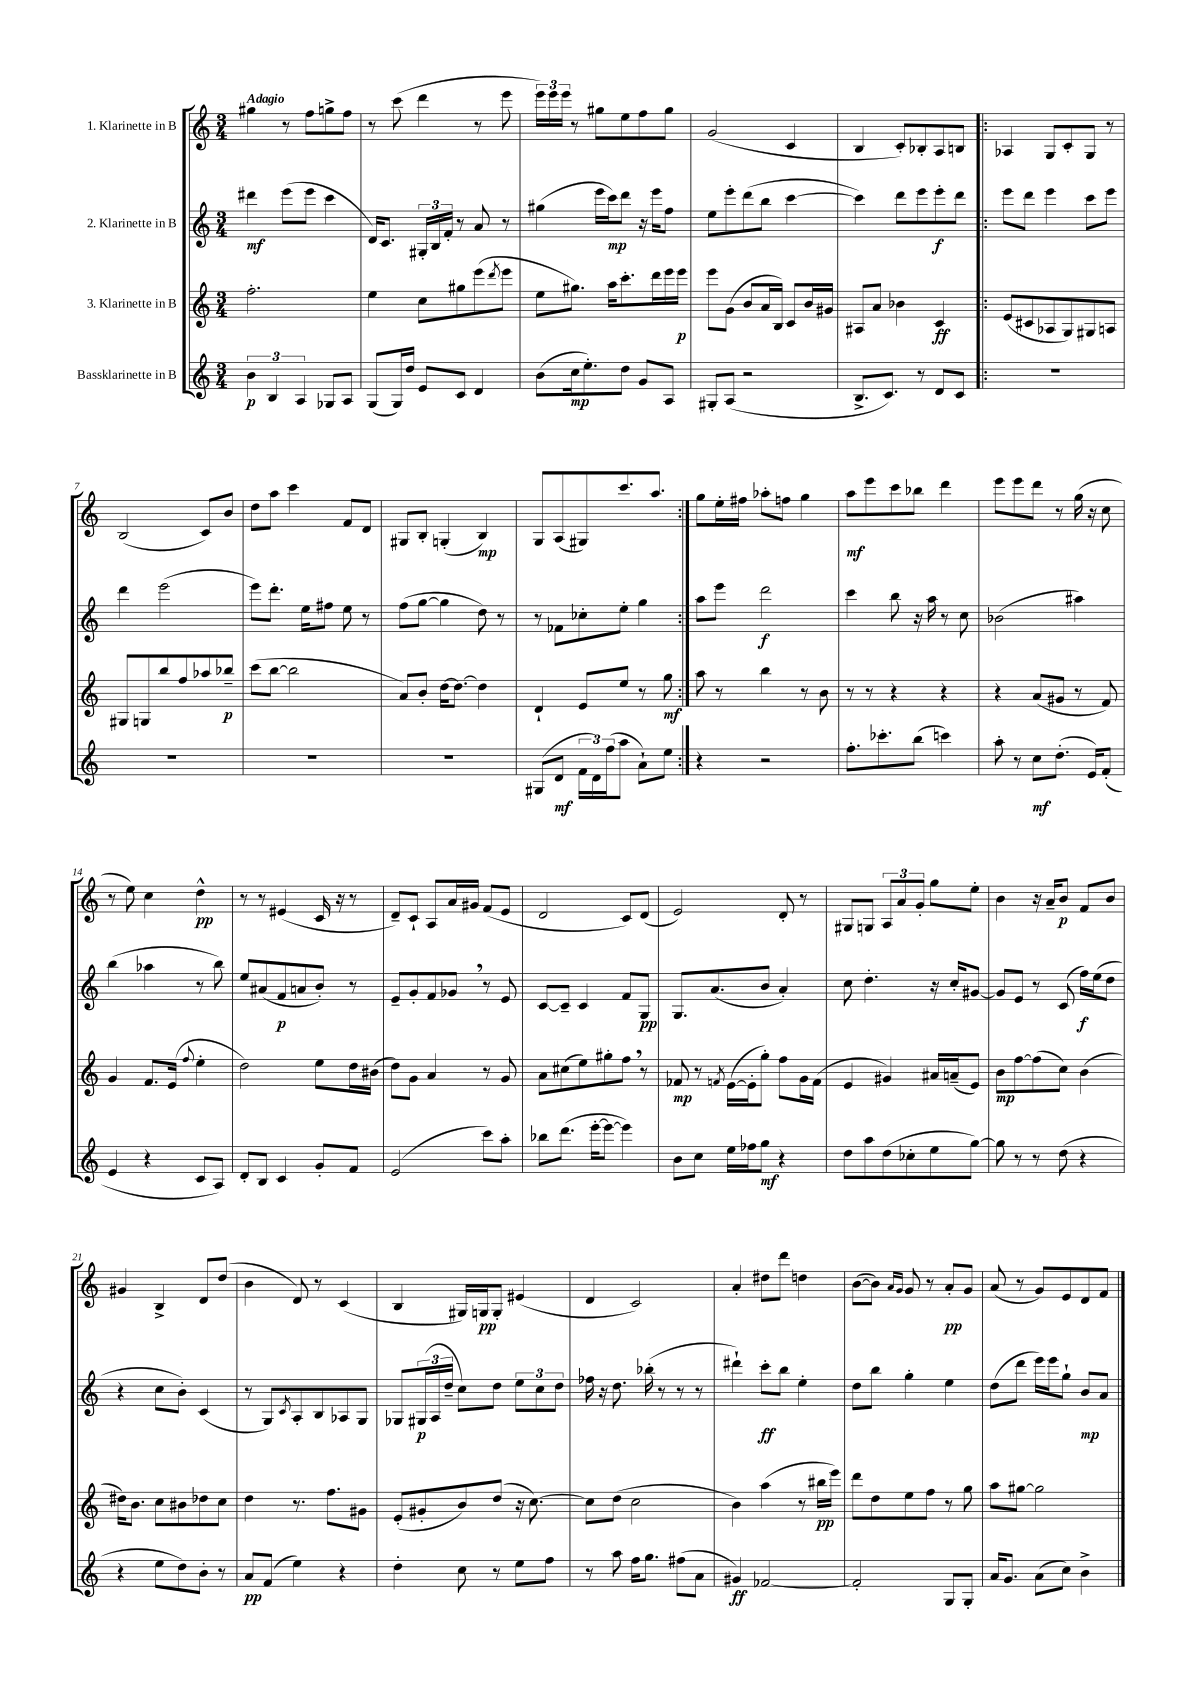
<<
\new StaffGroup <<
\new Staff = "s0" \with { instrumentName = "1. Klarinette in B" } {
    \clef treble \key c \major \numericTimeSignature \time 3/4 \tempo "Adagio"
    gis''4 r8 f''8 g''8-> f''8 |
    r8 c'''8( d'''4 r8 e'''8 |
    \tuplet 3/2 { e'''16) e'''16 e'''16 } r8 gis''8 e''8 f''8 gis''8 |
    g'2( c'4 |
    b4 c'8-.) bes8-. a8 b8 |
    \repeat volta 2 { aes4 g8 c'8-. g8 r8 |
    b2( c'8) b'8 |
    d''8 a''8 c'''4 f'8 d'8 |
    gis8 b8-. g4-.( b4\mp) |
    g8 a8( gis8) c'''8. a''8. | }
    g''8 e''16-. fis''16 aes''8-. f''8 g''4 |
    a''8\mf e'''8 c'''8 bes''8 d'''4 |
    e'''8 e'''8 d'''8 r8 g''16( r16 c''8 |
    r8 e''8) c''4 d''4-^\pp |
    r8 r8 eis'4( c'16 r16 r8 |
    d'8--) c'8-! a8 a'16 gis'16 f'8( e'8 |
    d'2 c'8) d'8( |
    e'2) d'8-. r8 |
    gis8 g8 \tuplet 3/2 { a8 a'8 g'8-. } g''8 e''8-. |
    b'4 r16 a'16-- b'8\p f'8 b'8 |
    gis'4 b4-> d'8 d''8( |
    b'4 d'8) r8 c'4( |
    b4 gis16) g16\pp g8-. eis'4( |
    d'4 c'2) |
    a'4-. dis''8 d'''8 d''4 |
    b'8~( b'8) \grace { a'16 g'16 } g'8 r8 a'8-.\pp g'8 |
    a'8( r8 g'8) e'8 d'8 f'8 \bar "|." |
}
\new Staff = "s1" \with { instrumentName = "2. Klarinette in B" } {
    \clef treble \key c \major \numericTimeSignature \time 3/4
    dis'''4\mf e'''8( e'''8 c'''4 |
    d'16) c'8. \tuplet 3/2 { gis16-. b16 f'16-. } r8 a'8 r8 |
    gis''4( e'''16 c'''16\mp) d'''8 r16 e'''16 f''8 |
    e''8 e'''8-. d'''8( b''8 c'''4~ |
    c'''4) d'''8 e'''8 e'''8-.\f d'''8 |
    \repeat volta 2 { e'''8 d'''8 e'''4 c'''8 e'''8 |
    d'''4 e'''2( |
    e'''8) d'''8.-. e''16 fis''8 e''8 r8 |
    f''8( g''8~ g''4 d''8) r8 |
    r8 fes'8 ces''8-. e''8-. g''4 | }
    a''8 e'''8 d'''2\f |
    c'''4 b''8 r16 a''16 r8 c''8 |
    bes'2( ais''4) |
    b''4( aes''4 r8 b''8) |
    e''8 ais'8( f'8\p a'8 b'8-.) r8 |
    e'8-- g'8-. f'8 ges'8 \breathe r8 e'8 |
    c'8~ c'8-- c'4 f'8 g8\pp |
    g8. a'8.( b'8 a'4-.) |
    c''8 d''4.-. r16 c''16-. gis'8~ |
    gis'8 e'8 r8 c'8( f''16\f) e''16( d''8 |
    r4 c''8 b'8-.) c'4( |
    r8 g8) \acciaccatura { c'8 } a8-. b8 aes8 g8 |
    ges8 \tuplet 3/2 { gis16\p( a16 d''16-- } c''8) d''8 \tuplet 3/2 { e''8 c''8 d''8 } |
    fes''16 r16 d''8. bes''16-.( r8 r8 r8 |
    dis'''4-!) c'''8-.\ff b''8 e''4-. |
    d''8 b''8 g''4-. e''4 |
    d''8( d'''8 e'''16) e'''16 g''8-! b'8\mp a'8 \bar "|." |
}
\new Staff = "s2" \with { instrumentName = "3. Klarinette in B" } {
    \clef treble \key c \major \numericTimeSignature \time 3/4
    f''2.-. |
    e''4 c''8 gis''8 e'''8( \acciaccatura { d'''8 } e'''8 |
    e''8 gis''8.) a''16 c'''8.-. d'''16 e'''16 e'''16\p |
    e'''8 g'8( b'8 a'16 b16) c'8 b'16 gis'16 |
    ais8 a'8 bes'4 c'4\ff |
    \repeat volta 2 { e'8( cis'8 aes8 g8) gis8 a8 |
    gis8 g8 b''8 f''8 aes''8 bes''8--\p |
    c'''8( b''8~ b''2 |
    a'8) b'8-. d''16~ d''8.~ d''4 |
    d'4-! e'8 e''8 r8 g''8\mf | }
    a''8 r8 b''4 r8 b'8 |
    r8 r8 r4 r4 |
    r4 a'8( gis'8 r8 f'8) |
    g'4 f'8. e'16( \appoggiatura { f''8 } e''4-. |
    d''2) e''8 d''16 bis'16( |
    d''8) g'8 a'4 r8 g'8 |
    a'8 cis''8( e''8) gis''8-. f''8 \breathe r8 |
    fes'8\mp r8 \acciaccatura { f'8 } e'16~( e'16-. g''8-.) f''8 g'16 f'16( |
    e'4 gis'4) ais'16 a'16--( e'8) |
    b'8\mp f''8~ f''8( c''8) b'4( |
    dis''16) b'8. c''8 bis'8 des''8 c''8 |
    d''4 r8. f''8. gis'8 |
    e'8-.( gis'8-. b'8) d''8( r16 c''8.~) |
    c''8 d''8( c''2 |
    b'4) a''4( r8 bis''16\pp e'''16) |
    d'''8 d''8 e''8 f''8 r8 g''8 |
    a''8 gis''8~ gis''2 \bar "|." |
}
\new Staff = "s3" \with { instrumentName = "Bassklarinette in B" } {
    \clef treble \key c \major \numericTimeSignature \time 3/4
    \tuplet 3/2 { b'4\p b4 a4 } ges8 a8 |
    g8( g16) d''16 e'8 c'8 d'4 |
    b'8( c''16\mp e''8.-.) d''8 g'8 a8 |
    gis8-. a8( r2 |
    b8.-> c'8.) r8 d'8 c'8 |
    \repeat volta 2 { R2. |
    R2. |
    R2. |
    R2. |
    gis8( d'8\mf \tuplet 3/2 { f'16 d'16) f''16( } a''8 a'8-!) e''8 | }
    r4 r2 |
    f''8.-. ces'''8.-. b''8( c'''4) |
    a''8-. r8 c''8\mf d''8.-.( e'16) f'8-.( |
    e'4 r4 c'8 a8) |
    d'8-. b8 c'4 g'8-. f'8 |
    e'2( c'''8) a''8-. |
    bes''8 d'''8.( e'''16~-. e'''8~ e'''4) |
    b'8 c''8 e''16 fes''16 g''8\mf r4 |
    d''8 a''8 d''8( ces''8-. e''8 g''8~) |
    g''8 r8 r8 d''8( r4 |
    r4 e''8 d''8) b'8-. r8 |
    a'8\pp f'8( e''4) r4 |
    d''4-. c''8 r8 e''8 f''8 |
    r8 a''8 f''16 g''8. fis''8( a'8 |
    gis'4\ff) fes'2~ |
    fes'2-. g8 g8-. |
    a'16 g'8. a'8( c''8) b'4-> \bar "|." |
}
>>
>>
